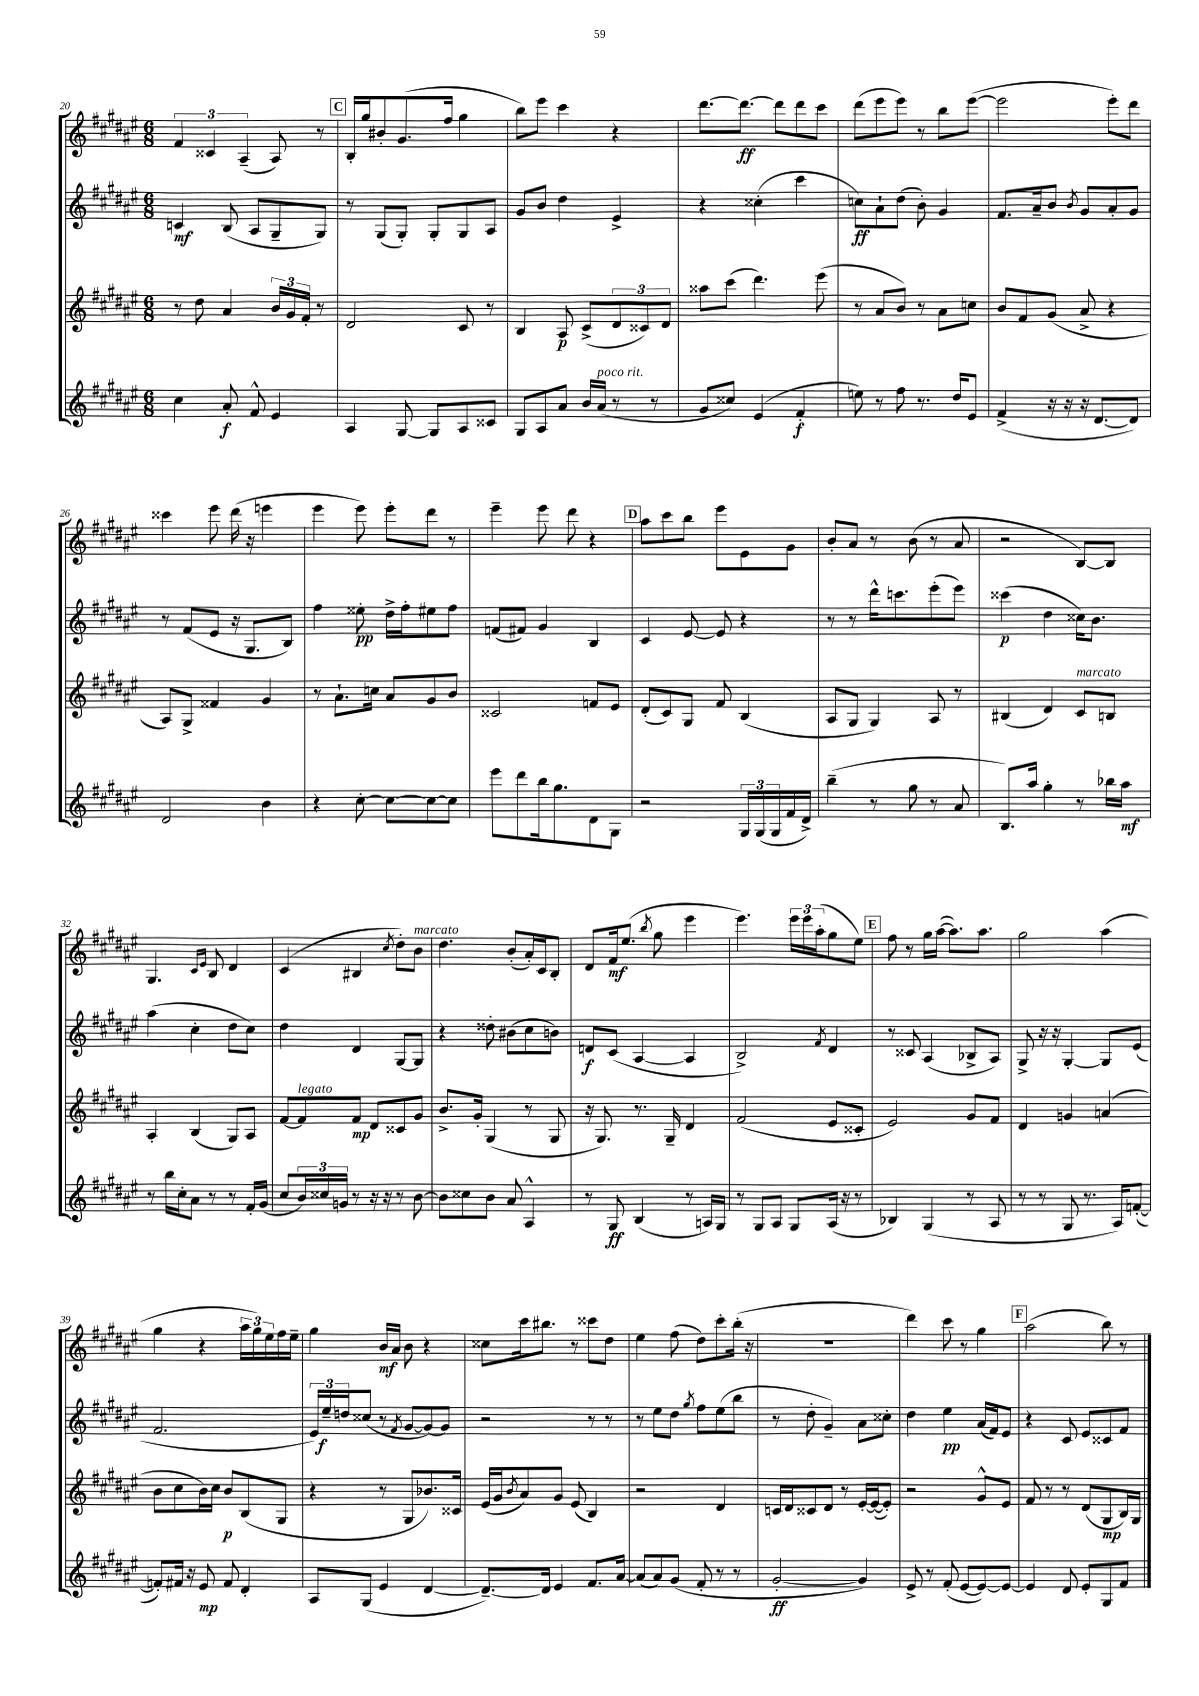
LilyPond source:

<<
\new StaffGroup <<
\new Staff = "s0" {
    \clef treble \key fis \major \numericTimeSignature \time 6/8
    \tuplet 3/2 { fis'4 cisis'4 ais4--( } ais8) r8 |
    \mark \markup { \box "C" } b16-. gis''16 bis'8-. gis'8.( fis''16 gis''4 |
    b''8) eis'''8 cis'''4 r4 |
    dis'''8.~ dis'''8.~\ff dis'''8 dis'''8 cis'''8 |
    dis'''8( eis'''8 eis'''8) r8 b''8 eis'''8~( |
    eis'''2 eis'''8-.) dis'''8 |
    cisis'''4 eis'''8 dis'''16( r16 e'''4 |
    eis'''4 eis'''8) eis'''8-. dis'''8 r8 |
    eis'''4-- eis'''8 dis'''8 r4 |
    \mark \markup { \box "D" } ais''8 cis'''8 b''8 eis'''8 eis'8 gis'8 |
    b'8-. ais'8 r8 b'8( r8 ais'8 |
    r2 b8~) b8 |
    gis4. \grace { cis'16 eis'16 } b8 dis'4 |
    cis'4( bis4 \acciaccatura { cis''8 } dis''8-.) b'8^\markup { \italic "marcato" } |
    dis''4. b'8-.( ais'16-.) cis'16 b8-. |
    dis'8 fis'16\mf eis''8.( \acciaccatura { b''8 } gis''8 eis'''4 |
    eis'''4.) \tuplet 3/2 { eis'''16 eis'''16 ais''16-.( } gis''8 eis''8) |
    \mark \markup { \box "E" } fis''8 r8 gis''16 ais''16~( ais''8.) ais''8. |
    gis''2 ais''4( |
    gis''4 r4 \tuplet 3/2 { ais''16 gis''16) eis''16 } fis''16 eis''16-- |
    gis''4 b'16\mf ais'16 b'8 r4 |
    cisis''8 cis'''16 bis''8. r8 cisis'''8 dis''8 |
    eis''4 fis''8( dis''8) cis'''8-. b''16-.( r16 |
    R2. |
    dis'''4) cis'''8 r8 gis''4 |
    \mark \markup { \box "F" } ais''2( b''8) r8 \bar "|." |
}
\new Staff = "s1" {
    \clef treble \key fis \major \numericTimeSignature \time 6/8
    c'4\mf b8( ais8 gis8-- gis8) |
    \mark \markup { \box "C" } r8 gis8( gis8-.) gis8-. gis8 ais8 |
    gis'8 b'8 dis''4 eis'4-> |
    r4 cisis''4-.( cis'''4 |
    c''8\ff) ais'8-! dis''8( b'8-.) gis'4 |
    fis'8. ais'16-- b'8 \acciaccatura { b'8 } gis'8 ais'8-. gis'8 |
    r8 fis'8( eis'8 r16 gis8. b8) |
    fis''4 eisis''8-.\pp dis''16-> fis''16-. eis''8 fis''8 |
    f'8( fis'8) gis'4 b4 |
    \mark \markup { \box "D" } cis'4 eis'8~ eis'8 r4 |
    r8 r8 dis'''16-^ c'''8. eis'''8-.( eis'''8) |
    cisis'''4\p( dis''4 cisis''16) b'8. |
    ais''4( cis''4-. dis''8 cis''8) |
    dis''4 dis'4 gis8~ gis8 |
    r4 disis''8-. bis'8( cis''8 b'8) |
    d'8\f cis'8( ais4~ ais4 |
    b2->) \acciaccatura { fis'8 } dis'4 |
    \mark \markup { \box "E" } r8 cisis'8 ais4( bes8-> ais8) |
    gis8-> r16 r16 gis4~-. gis8 eis'8( |
    fis'2. |
    \tuplet 3/2 { eis'16) eis''16--\f d''16 } cisis''8( r8 \acciaccatura { fis'8 } gis'8~ gis'8~) gis'8 |
    r2 r8 r8 |
    r8 eis''8 dis''8 \acciaccatura { gis''8 } fis''8 eis''8( b''8 |
    r8 dis''8-. gis'4--) ais'8 cisis''8-. |
    dis''4 eis''4\pp ais'16( fis'16) eis'8 |
    \mark \markup { \box "F" } r4 cis'8 eis'8 cisis'8 fis'8 \bar "|." |
}
\new Staff = "s2" {
    \clef treble \key fis \major \numericTimeSignature \time 6/8
    r8 dis''8 ais'4 \tuplet 3/2 { b'16 gis'16 fis'16-. } r8 |
    \mark \markup { \box "C" } dis'2 cis'8 r8 |
    b4 ais8\p cis'8->( \tuplet 3/2 { dis'8 cisis'8) dis'8 } |
    aisis''8 cis'''8( dis'''4.) eis'''8( |
    r8 ais'8 b'8) r8 ais'8 c''8 |
    b'8 fis'8 gis'8( ais'8-> r4 |
    ais8) gis8-> fisis'4 gis'4 |
    r8 ais'8.-! c''16 ais'8 gis'8 b'8 |
    cisis'2 f'8 eis'8 |
    \mark \markup { \box "D" } dis'8-.( cis'8) gis8 fis'8 b4( |
    ais8 gis8 gis4) ais8 r8 |
    bis4( dis'4) cis'8^\markup { \italic "marcato" } b8 |
    ais4-. b4( gis8) ais8 |
    fis'8~ fis'8^\markup { \italic "legato" } fis'8\mp dis'8 cisis'8 gis'8 |
    b'8.-> gis'16-. gis4( r8 gis8 |
    r16 gis8.) r8. gis16-- dis'4 |
    fis'2( eis'8 cisis'8-. |
    \mark \markup { \box "E" } eis'2) gis'8 fis'8 |
    dis'4 g'4 a'4( |
    b'8 cis''8 b'16) cis''16 b'8\p b8( gis8 |
    r4 r8 gis8 bes'8.) cisis'16 |
    eis'16( gis'16 \acciaccatura { b'8 } ais'8) gis'8 eis'8( b4) |
    r2 dis'4 |
    c'16 dis'16 cisis'8 dis'8 r8 eis'16~-. eis'16~( eis'8-.) |
    r2 gis'8-^ eis'8 |
    \mark \markup { \box "F" } fis'8 r8 r8 dis'8( gis8\mp b16) gis16 \bar "|." |
}
\new Staff = "s3" {
    \clef treble \key fis \major \numericTimeSignature \time 6/8
    cis''4 ais'8-.\f fis'8-^ eis'4 |
    \mark \markup { \box "C" } ais4 gis8~ gis8 ais8 cisis'8 |
    gis8 ais8 ais'8 b'16 ais'16^\markup { \italic "poco rit." }( r8 r8 |
    gis'8 cisis''8) eis'4( fis'4-.\f |
    e''8) r8 fis''8 r8. dis''16 eis'8 |
    fis'4->( r16 r16 r16 dis'8.~ dis'8) |
    dis'2 b'4 |
    r4 cis''8~-. cis''8~ cis''8~ cis''8 |
    eis'''8 dis'''8 b''16 gis''8. dis'8 gis8 |
    \mark \markup { \box "D" } r2 \tuplet 3/2 { gis16 gis16( gis16 } fis'16 dis'16->) |
    b''4--( r8 gis''8 r8 ais'8 |
    b8.) ais''16 gis''4-. r8 bes''16 ais''16\mf |
    r8 b''16 cis''16-. ais'8 r8 r8 fis'16-. gis'16( |
    cis''8 \tuplet 3/2 { b'16) cisis''16 g'16 } r8 r16 r16 r8 b'8~ |
    b'8 cisis''8 b'8 ais'8 ais4-^ |
    r8 gis8\ff b4( r8 a16) gis16 |
    r8 gis8 ais8 gis8 ais16( r16 r8 |
    \mark \markup { \box "E" } bes4) gis4( r8 ais8 |
    r8 r8 gis8 r8. ais16) f'8~-.( |
    f'8-.) fis'16 r16 eis'8\mp fis'8 dis'4-. |
    ais8 gis8( eis'4 dis'4~ |
    dis'8.~--) dis'16 eis'4 fis'8. ais'16~ |
    ais'8( ais'8) gis'8( fis'8-. r8 r8 |
    gis'2~-.\ff gis'4) |
    eis'8-> r8 fis'8-.( eis'8~ eis'8~) eis'8~ |
    \mark \markup { \box "F" } eis'4 dis'8 eis'8-. gis8 fis'8 \bar "|." |
}
>>
>>
\layout { \context { \Score currentBarNumber = #20 } }
